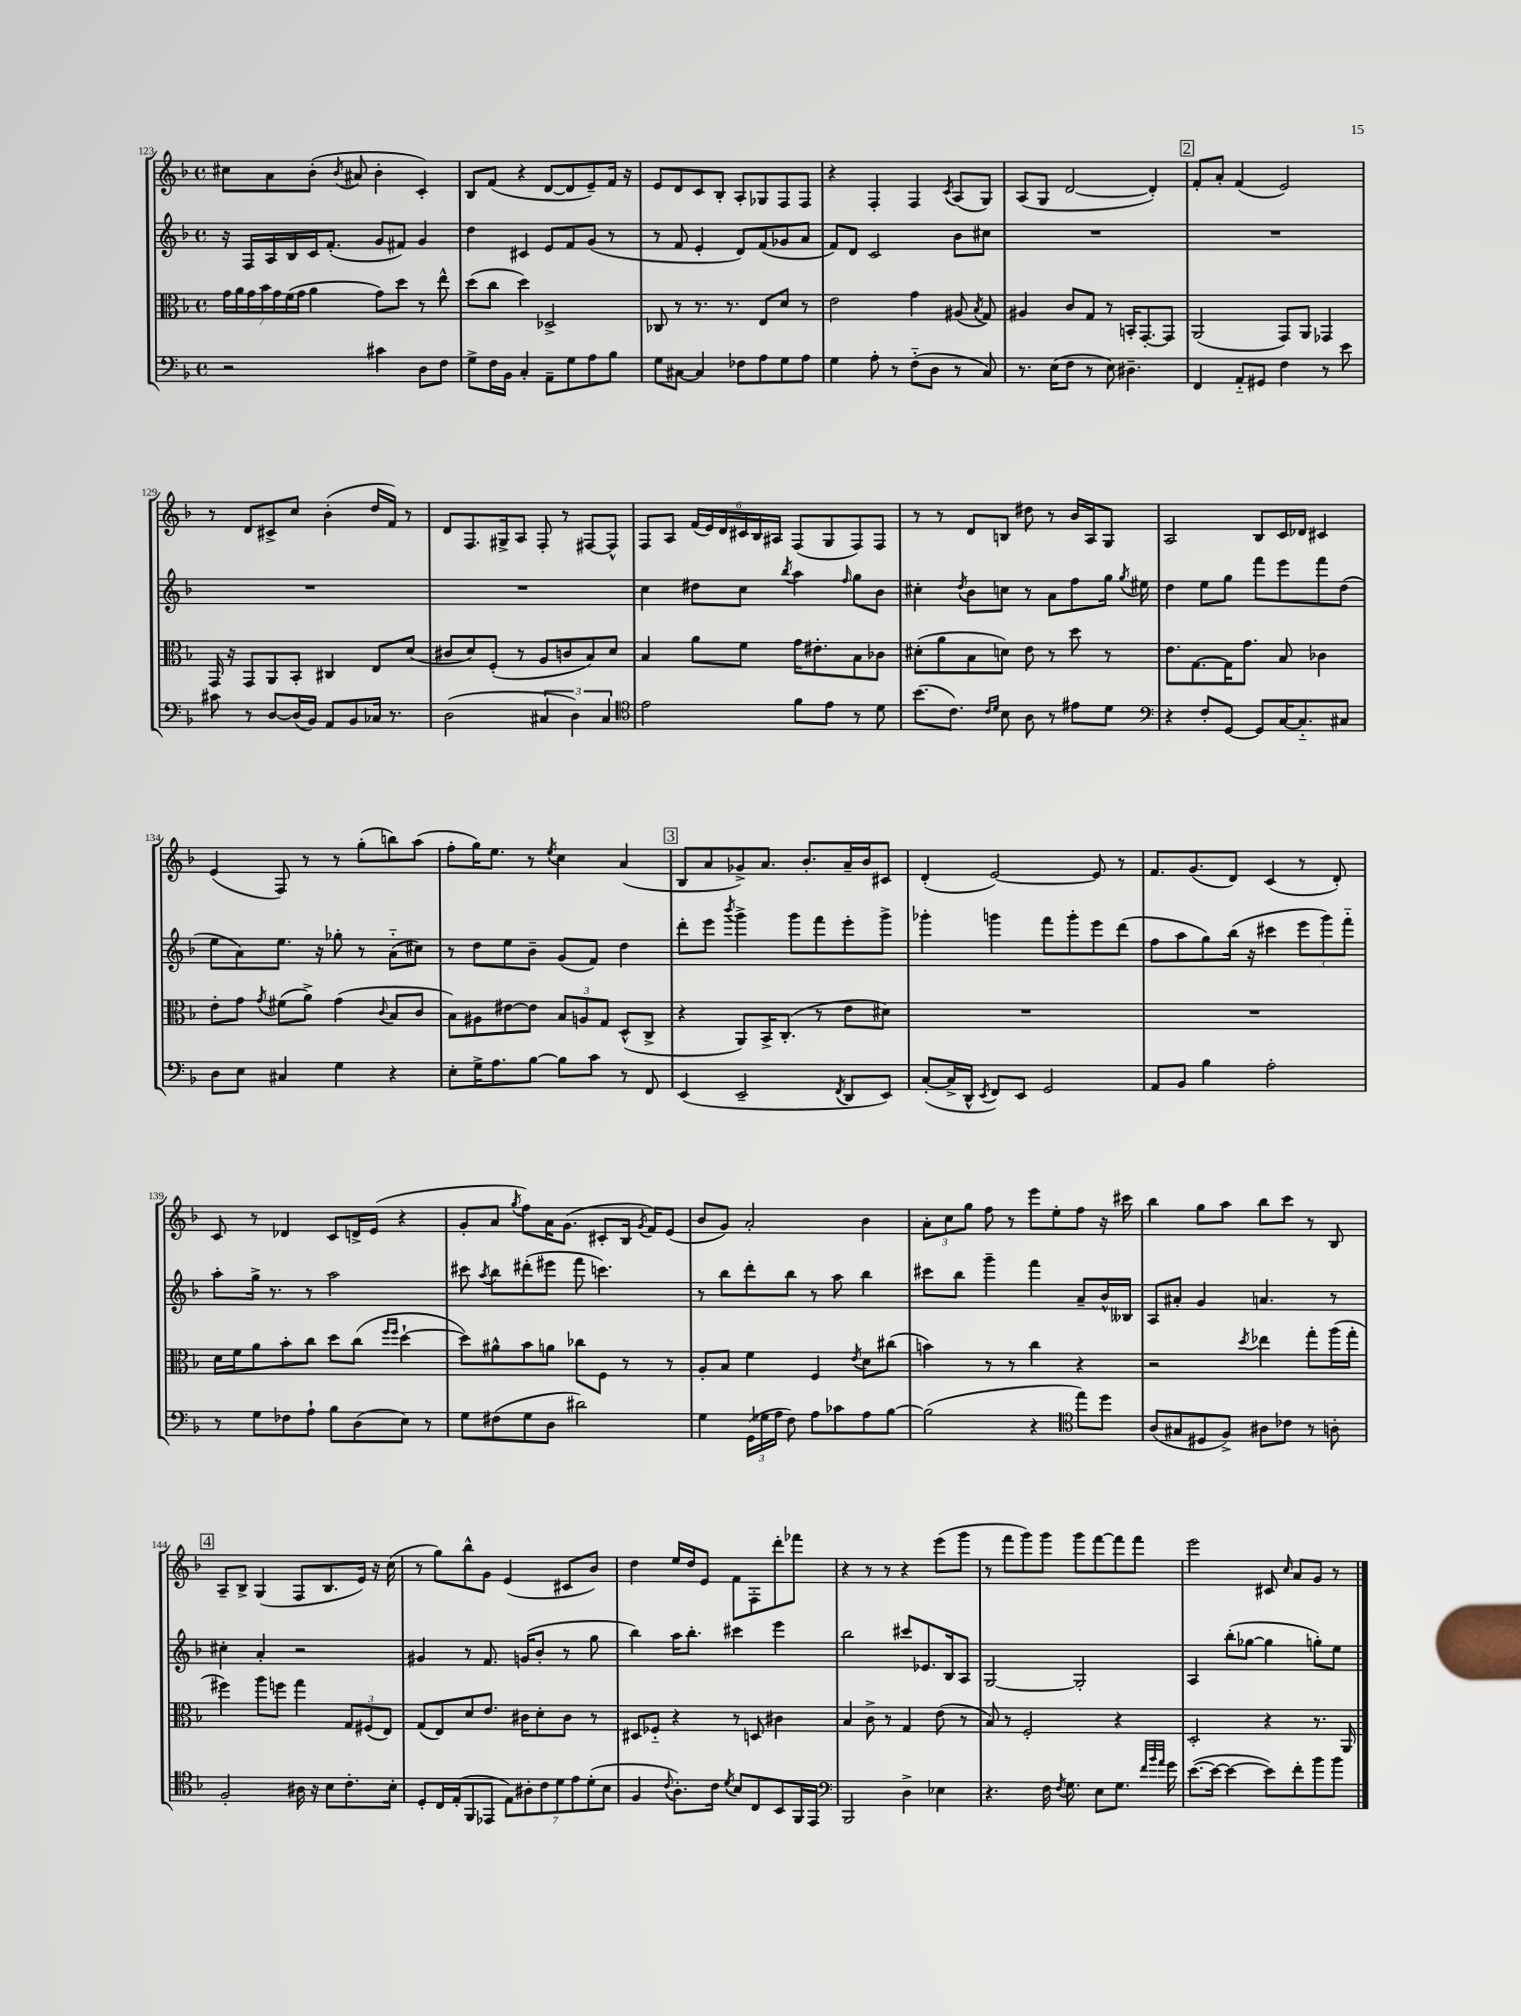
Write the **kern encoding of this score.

**kern	**kern	**kern	**kern
*staff4	*staff3	*staff2	*staff1
*clefF4	*clefC3	*clefG2	*clefG2
*k[b-]	*k[b-]	*k[b-]	*k[b-]
*M4/4	*M4/4	*M4/4	*M4/4
*met(c)	*met(c)	*met(c)	*met(c)
2r	28g	16r	8cc#
.	28a	.	.
.	.	16F	.
.	28g	.	.
.	28b-	.	.
.	.	16A	8a
.	28g	.	.
.	(28f	.	.
.	.	16B-	.
.	28g	.	.
.	4a	16c	(8b-'
.	.	(8.f'	.
.	.	.	8qb-
.	.	.	8a#
4c#	8g)	8g	4b-'
.	8dd	8f#)	.
8D	8r	4g	4c')
8F	8ee^^	.	.
=	=	=	=
8G^	(8dd	4dd	8B-
16F	8cc	.	(8f
16BB-	.	.	.
4C'	4dd)	4c#	4r
8AA~	2D-^	8e	[8d
8G	.	8f	8d]
8A	.	(8g	8e~)
8B-	.	8r	16f
.	.	.	16r
=	=	=	=
8G	8C-	8r	8e
[8C#	8r	8f	8d
4C#]	8.r	4e'	8c
.	.	.	8B-'
.	8.r	.	.
8F-	.	8d)	8A'
8A	8E	(8f	8G-
8G	8d	8g-	8F
8A	8r	8a	8F
=	=	=	=
4G	2e	8f)	4r
.	.	8d	.
8A'	.	2c	4F'
8r	.	.	.
(8F'~	4g	.	4F
8D	.	.	.
.	.	.	8qc
8r	(8A#	8b-	(8A
.	8qB-	.	.
8C)	8G)	8cc#	8G)
=	=	=	=
8.r	4A#	1r	(8A
.	.	.	8G
(16E	.	.	.
8F	8c	.	[2d
8r	8G	.	.
8E)	8r	.	.
4.D#~	16BB'	.	.
.	[8.GG'	.	.
.	.	.	4d'])
.	8GG]	.	.
=	=	=	=
4FF	(2AA	1r	8f'
.	.	.	8a'
8AA'~	.	.	(4f
8GG#	.	.	.
4F	8GG)	.	2e)
.	8AA	.	.
8r	4GG-	.	.
8e	.	.	.
=	=	=	=
8c#	16GG	1r	8r
.	16r	.	.
8r	8GG	.	8d
[8D	8AA	.	8c#^
(16D]	8BB-'	.	8cc
16BB-)	.	.	.
8AA	4C#	.	(4b-'
8BB-	.	.	.
16C-	8E	.	16dd
8.r	.	.	16f)
.	(8d	.	8r
=	=	=	=
(2D	8c#	1r	8d
.	8d)	.	8.F
.	(8F'	.	.
.	.	.	16G#^
.	8r	.	8A
6C#	8A	.	8F'
.	8c	.	8r
6D)	.	.	.
.	8B-)	.	[8F#
6C#	.	.	.
.	8d	.	8F#^^]
=	=	=	=
*clefC4	*	*	*
2e	4B-	4cc	8F
.	.	.	8A
.	8a	8dd#	(24f
.	.	.	24e)
.	.	.	24d
.	8f	8cc	24c#
.	.	.	24B-
.	.	.	24A#
.	.	8qbb-	.
8f	16g	4aa	(8F
.	8.e#'	.	.
8e	.	.	8G
.	.	16qqff	.
8r	8B-	8gg	8F)
8d	8c-	8b-	8F
=	=	=	=
(8.b-	(8d#'	4cc#'	8r
.	8a	.	8r
8.c)	.	.	.
.	.	8qdd	.
.	8B-	8b-	8d
16qqc	.	.	.
16qqd	.	.	.
8B-	8d)	8cc	8B
8A	8e	8r	8dd#
8r	8r	8a	8r
8e#	8dd	8ff	16b-
.	.	.	16A
8d	8r	16gg	8G
.	.	8qgg	.
.	.	16ee#	.
=	=	=	=
*clefF4	*	*	*
4r	8.e	4dd	2A
.	[8.G	.	.
8F'	.	8ee	.
[8GG	16G]	8gg	.
.	8.g	.	.
8GG]	.	8fff	8B-
[16C	8B-	8eee	16c
8.C'~]	.	.	16d-
.	4c-	8fff	4c#
8C#	.	(8dd	.
=	=	=	=
8D	8e'	8ee	(4e
8E	8g	8a)	.
.	8qg	.	.
4C#	(8f#	8.ee	8F)
.	8a^)	.	8r
.	.	16r	.
4G	(4g	8gg-'	8r
.	.	8r	(8gg'
.	8qqc	.	.
4r	8B-	(8a'~	8bb)
.	8c	8cc#)	(8aa
=	=	=	=
8E'	8B-)	8r	8ff'
16G^	8A#	8dd	16gg)
8.A	.	.	8.ee
.	[8e#	8ee	.
[8B-	8e#]	8b-~	8r
.	.	.	8qee
8B-]	12B-	(8g	4cc
.	12A	.	.
8c	.	8f)	.
.	12G	.	.
8r	(8D^^	4dd	(4a
8FF	8C^	.	.
=	=	=	=
(4EE	4r	8ddd'	8B-
.	.	8eee	8a
.	.	8qbbb-	.
2EE~	8AA)	4ggg^	8g-^)
.	16BB-^	.	8.a
.	(8.C'	.	.
.	.	8ggg	.
.	.	.	8.b-'
.	8r	8fff	.
8qFF	.	.	.
8DD	8e	8eee'	16a~
.	.	.	16b-
8EE)	8d#)	8ggg^	8c#
=	=	=	=
([8C'	1r	4ggg-'	(4d'
16C^]	.	.	.
16DD^^	.	.	.
8qEE	.	.	.
8FF)	.	4ggg	[2e)
8EE	.	.	.
2GG	.	8fff	.
.	.	8ggg'	.
.	.	8eee	8e]
.	.	(8ddd	8r
=	=	=	=
8AA	1r	8ff	8.f
8BB-	.	8aa	.
.	.	.	(8.g
4B-	.	8gg)	.
.	.	(16bb-	8d)
.	.	16r	.
2A'	.	4ccc#	(4c
.	.	12eee	8r
.	.	12ggg)	.
.	.	.	8d')
.	.	12fff'~	.
=	=	=	=
8r	16d	8aa'	8c
.	16f	.	.
8G	8a	16gg^	8r
.	.	8.r	.
8F-	8b-'	.	4d-
8A`	8cc	8r	.
8B-	8dd	2aa	8c
(8D	(8cc	.	16d^
.	.	.	(16e
.	16qqff	.	.
.	16qqff	.	.
8E)	[4dd`	.	4r
8r	.	.	.
=	=	=	=
8G	8dd])	8ccc#	8g'
.	.	8qaa	.
(8F#	8a#^^	8bb-	8a
.	.	.	8qgg
8G	8b-	(8ddd#'	8ff)
8D	8a	8eee#	16a
.	.	.	(8.g
2d#)	8cc-	8fff	.
.	8F	4.ccc)	8c#'
.	8r	.	16B-
.	.	.	8qg
.	.	.	16f)
.	8r	.	(8e
=	=	=	=
4G	8A'	8r	8b-
.	8B-	8bb-	8g)
(24GG	4f	8ddd'	2a'
24G-	.	.	.
24A	.	.	.
8F)	.	8bb-	.
8A	4F	8r	.
8c-	.	8aa	.
.	8qe	.	.
8A	8d	4bb-	4b-
[8B-	(8cc#	.	.
=	=	=	=
(2B-]	4b)	8ccc#	12a'
.	.	.	12cc
.	.	8bb-	.
.	.	.	12gg
.	8r	4ggg~	8ff
.	8r	.	8r
4r	4cc	4fff	8eee
.	.	.	8ee'
*clefC4	*	*	*
8ee)	4r	8a~	8ff
8dd	.	16b-^^	16r
.	.	16B--	16ccc#
=	=	=	=
(8A	2r	8A	4bb-
8G#	.	8a#'	.
8D#	.	4g	8gg
8F^)	.	.	8aa
.	8qdd	.	.
8A#	4ee-	4.a	8bb-
8c-	.	.	8ccc
8r	8gg'	.	8r
8A'	(16aa	8r	8B-
.	16gg'	.	.
=	=	=	=
2F'	4ff#)	4cc#'	8A~
.	.	.	8B-^
.	8aa	4a'	(4G
.	8ff	.	.
16A#	4gg	2r	8F
16r	.	.	.
8B-	.	.	8.B-
8.c'	12G	.	.
.	.	.	16e)
.	(12F#	.	.
.	.	.	16r
.	12E)	.	.
16B-'	.	.	(16cc
=	=	=	=
8D'	(8G	4g#	8r
16C	8E)	.	8gg)
(16E'	.	.	.
8FF	8d	8r	8bb-^^
8EE-	8.e	8.f	8g
14E)	.	.	(4e
.	16c#	(16g	.
14A#'	.	.	.
.	8d'	8b-'	.
14c	.	.	.
14d	.	.	.
.	8c#	8r	8c#
14e	.	.	.
(14d'	.	.	.
.	8r	8gg	8b-)
14B-	.	.	.
=	=	=	=
4F	8D#	4bb-)	4dd
.	8F-'~	.	.
8qqc	.	.	.
8.A')	4r	16aa	16ee
.	.	8.bb-'	16dd
.	.	.	8e
16c	.	.	.
8qd	.	.	.
8B-	8r	4ccc#	8f
8C	8D	.	8F'
8BB-	4c#	4eee	8ddd'
16FF	.	.	8fff-
16EE	.	.	.
=	=	=	=
*clefF4	*	*	*
2BBB-	4B-	2bb-	4r
.	8c^	.	8r
.	8r	.	8r
4D^	4G	8ccc#	4r
.	.	8.e-	.
4E-	(8e	.	(8eee
.	.	16B-	.
.	8r	8A	8ggg
=	=	=	=
4.r	8B-)	[2G	8r
.	8r	.	8fff
.	2F'	.	8ggg)
16F	.	.	8ggg
8qF	.	.	.
8.G	.	.	.
.	.	2G']	8ggg
8E	.	.	[8fff
8.G	4r	.	8fff]
.	.	.	8fff
32qqf	.	.	.
32qqb-	.	.	.
32qqa	.	.	.
16g	.	.	.
=	=	=	=
([8.e	2D'	4A	2eee
16e_	.	.	.
4e_	.	(8bb-'	.
.	.	[8gg-	.
8e])	4r	4gg-]	8c#
.	.	.	16qqcc
8f'	.	.	8a
8b-	8.r	8gg')	8g
8b-	.	8ee	8r
.	16AA	.	.
==	==	==	==
*-	*-	*-	*-
